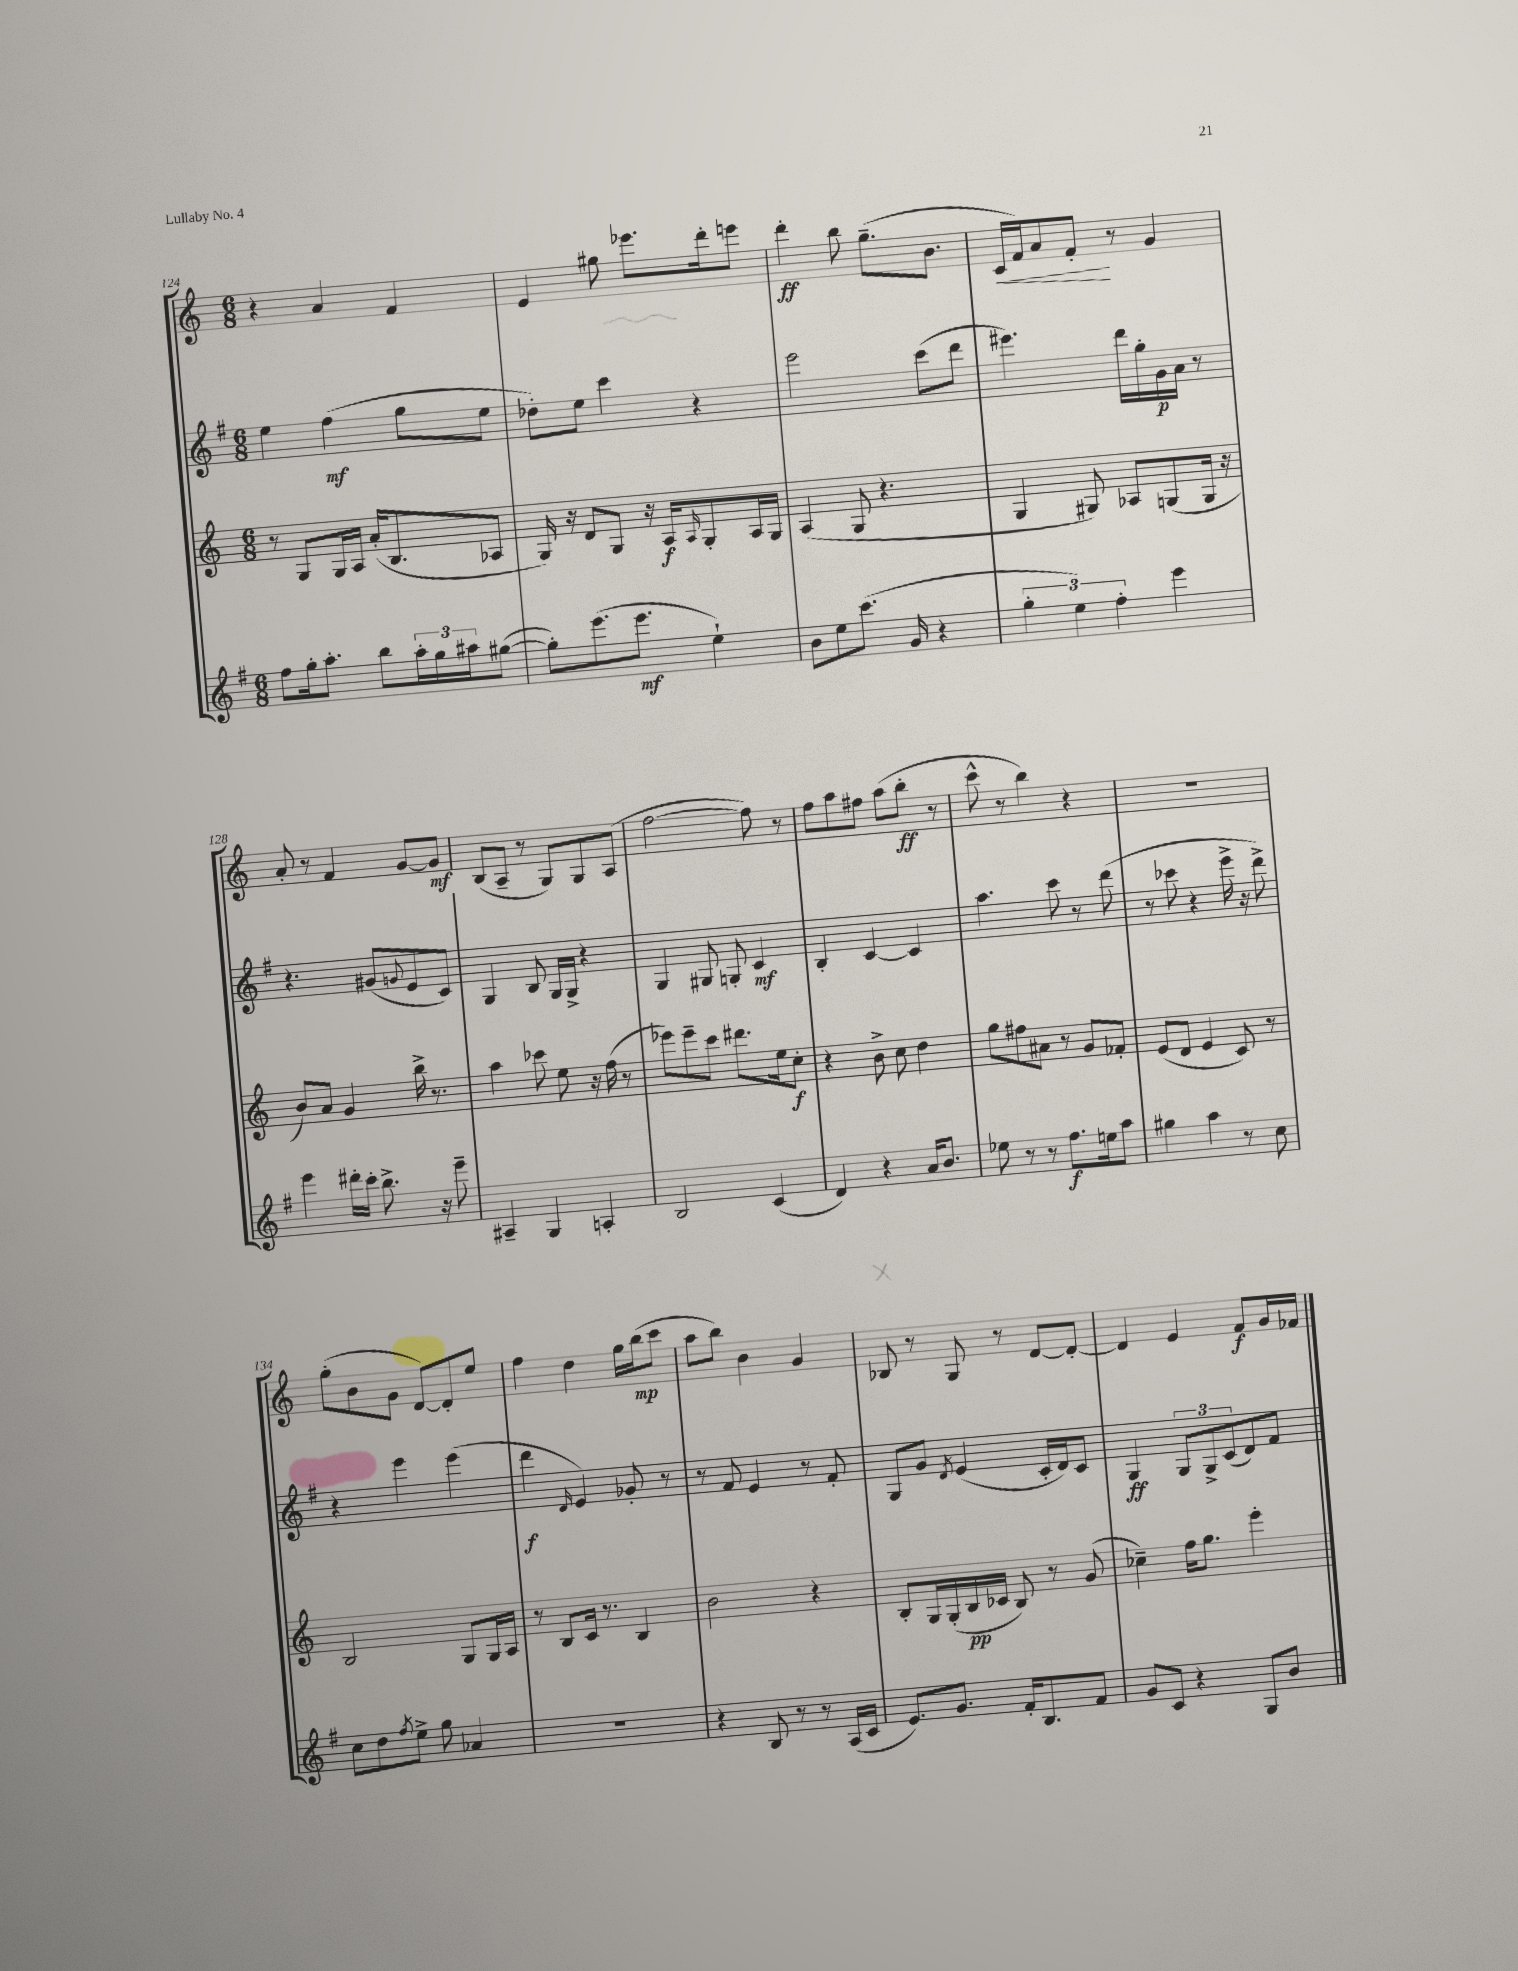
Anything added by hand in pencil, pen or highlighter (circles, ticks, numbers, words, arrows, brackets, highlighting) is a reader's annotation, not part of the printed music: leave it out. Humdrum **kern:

**kern	**kern	**kern	**kern
*staff4	*staff3	*staff2	*staff1
*clefG2	*clefG2	*clefG2	*clefG2
*k[f#]	*k[]	*k[f#]	*k[]
*M6/8	*M6/8	*M6/8	*M6/8
8ff#	8r	4ee	4r
16gg'	8G	.	.
8.aa'	.	.	.
.	16G	(4ff#	4a
.	16A	.	.
8bb	(16a'	.	.
.	8.B	.	.
24aa'	.	8gg	4f
24gg	.	.	.
24aa#	.	.	.
([8gg#	8A-	8ee	.
=	=	=	=
8gg#'])	16G)	8dd-')	4e
.	16r	.	.
(8.eee	8d	8ee	.
.	8G	4ccc	8gg#
8.eee	.	.	.
.	16r	.	8.eee-
.	16A	.	.
.	16qqA	.	.
4ee`)	8G'	4r	.
.	.	.	16ddd'
.	16A	.	8eee
.	16G	.	.
=	=	=	=
8b	(4A	2eee	4ddd'
8ee	.	.	.
(8.ccc	8G	.	8bb
.	4.r	.	(8.gg~
16g	.	.	.
4r	.	(8ccc	.
.	.	.	8.b
.	.	8ddd	.
=	=	=	=
6gg'	4G	4.eee#)	16c
.	.	.	16f)
.	.	.	8a
6ee)	.	.	.
.	8G#)	.	8f'
6ff#'	.	.	.
.	8A-	16ddd	8r
.	.	16gg'	.
4eee	(8G	16g	4g
.	.	16a	.
.	16G	8r	.
.	16r	.	.
=	=	=	=
4eee	8b)	4.r	8a'
.	8a	.	8r
16ddd#'	4g	.	4f
16ccc'	.	.	.
8.bb^	.	(8g#	.
.	.	8qqg	.
.	16bb^	8e	[8g
16r	8.r	.	.
8eee~	.	8c)	8g]
=	=	=	=
4A#~	4aa	4G	(8B
.	.	.	8A~
4G	8ccc-	8B	8r
.	8ee	16G	8G)
.	.	16G^	.
4A'	16r	4r	8G
.	(16ff	.	.
.	8r	.	(8A
=	=	=	=
2B	8eee-)	4G	[2ff
.	8eee-~	.	.
.	8ccc	8G#	.
.	8.ddd#	8G'	.
(4c	.	4c	8ff])
.	16ee	.	.
.	8cc'	.	8r
=	=	=	=
4d)	4r	4B'	8ff
.	.	.	8aa
4r	8b^	[4c	8ff#
.	8cc	.	(8aa
16a	4dd	4c]	8bb'
8.b	.	.	.
.	.	.	8r
=	=	=	=
8ee-	8gg	4.aa	8ccc^^
8r	8ff#	.	8r
8r	8a#	.	4bb)
8.ff#	8r	8ccc	.
.	8g	8r	4r
16ee	.	.	.
8aa	8f-'	(8ddd	.
=	=	=	=
4gg#	(8e	8r	2.r
.	8d	8ccc-	.
4aa	4e	4r	.
8r	8c)	16eee^	.
.	.	16r	.
8cc	8r	8ddd^)	.
=	=	=	=
8cc	2B	4r	(8gg'
8dd	.	.	8b
8qff#	.	.	.
8ee^	.	4eee	8g
8gg	.	.	[8d)
4a-	8G	(4eee	8d']
.	16G	.	8ee
.	16A	.	.
=	=	=	=
2.r	8r	4ddd	4ff
.	8B	.	.
.	.	16qqd	.
.	16c	4e)	4dd
.	8.r	.	.
.	4B	8g-'	16gg
.	.	.	(16bb
.	.	8r	8ccc
=	=	=	=
4r	2b	8r	8aa
.	.	8f#	8bb)
8B	.	4e	4b
8r	.	.	.
8r	4r	8r	4g
(16A	.	8f#'	.
16c	.	.	.
=	=	=	=
8.e)	8B'	8G	8B-
.	16G	8g	8r
8.g	(16G'	.	.
.	.	8qd	.
.	16B	(4e	8G
.	16c-	.	.
16f#'	8B)	.	8r
8.B	.	.	.
.	8r	16c'	[8d
.	.	16d)	.
8f#	(8g	8c	8d'_
=	=	=	=
8g	4cc-~)	4G	4d]
8c	.	.	.
4r	16ff	12G	4e
.	8.gg	.	.
.	.	12G^	.
.	.	(12c	.
8G	4eee'	8d)	8f
8b	.	8f#	16g
.	.	.	16f-
==	==	==	==
*-	*-	*-	*-
